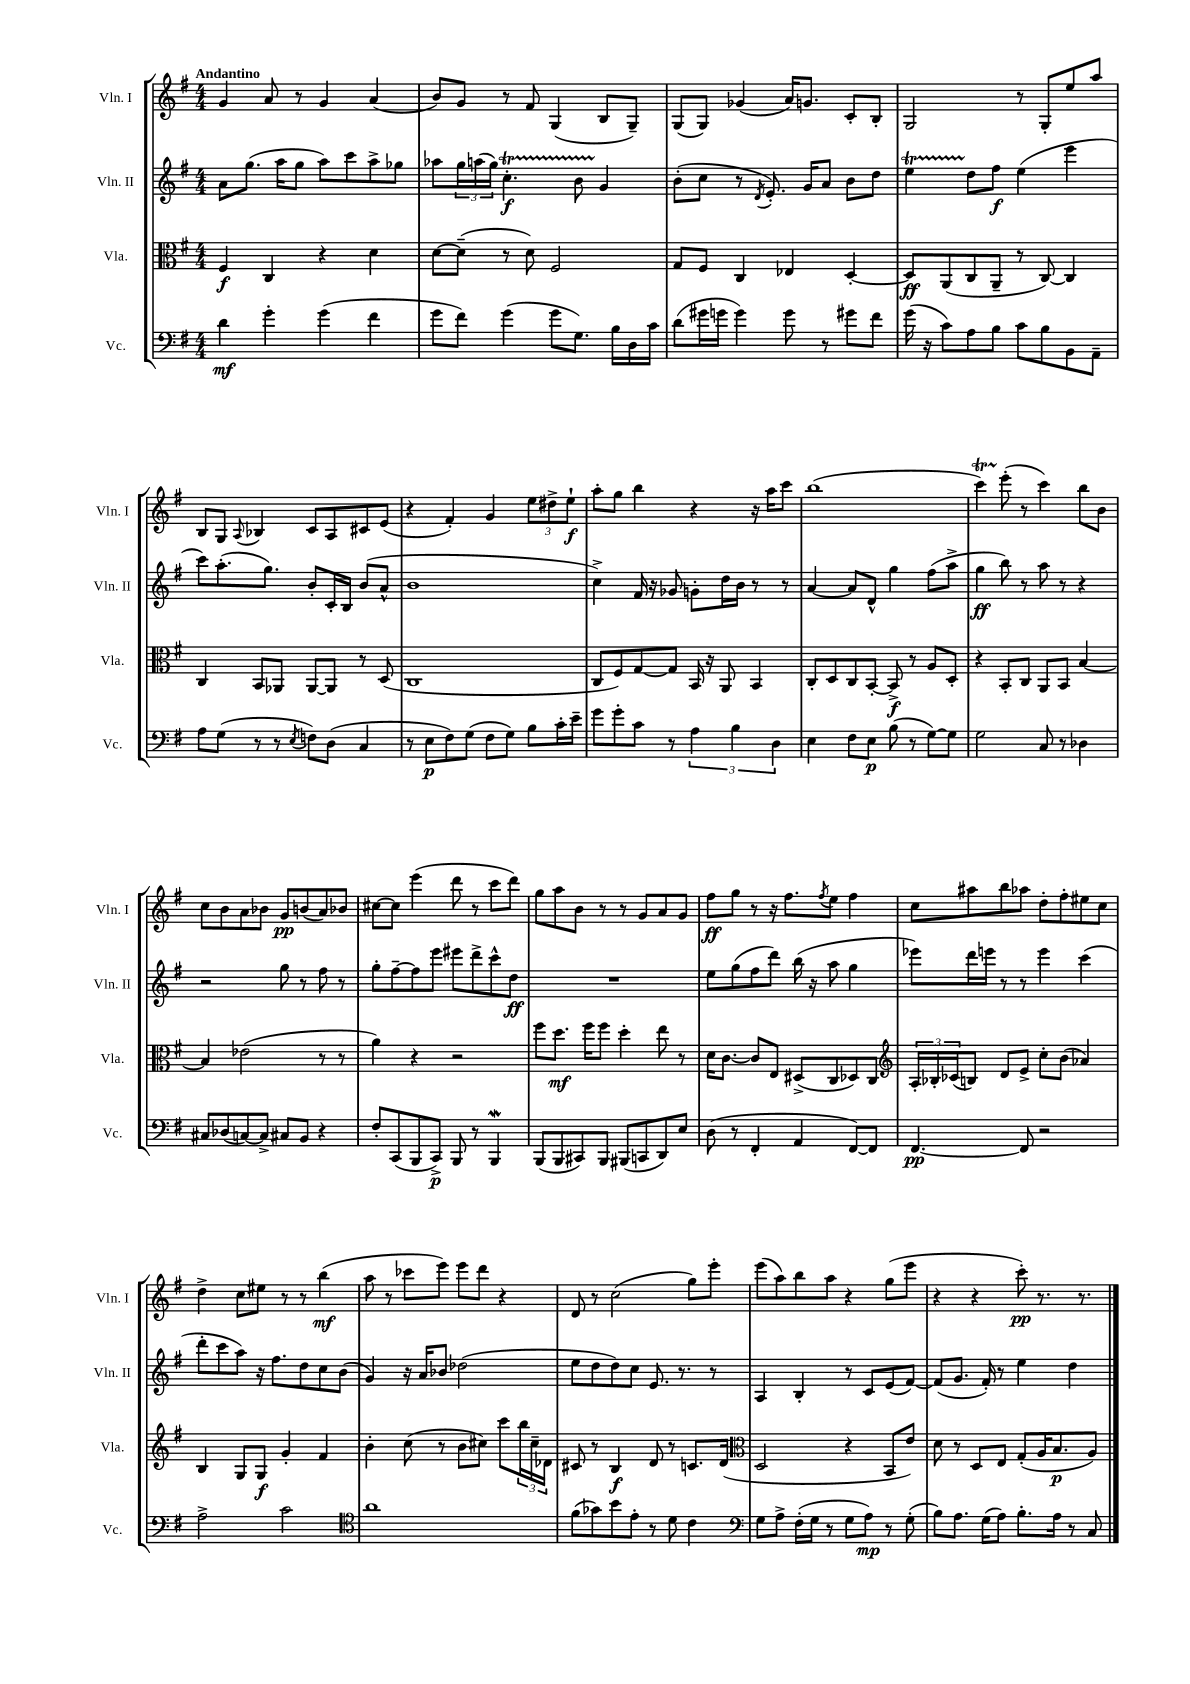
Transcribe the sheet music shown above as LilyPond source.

<<
\new StaffGroup <<
\new Staff = "s0" \with { instrumentName = "Vln. I" shortInstrumentName = "Vln. I" } {
    \clef treble \key g \major \numericTimeSignature \time 4/4 \tempo "Andantino"
    g'4 a'8 r8 g'4 a'4( |
    b'8) g'8 r8 fis'8 g4( b8 g8--) |
    g8( g8) ges'4( a'16) g'8. c'8-. b8-. |
    g2 r8 g8-. e''8 a''8 |
    b8 g8 \appoggiatura { a8 } bes4 c'8 a8 cis'8 e'8( |
    r4 fis'4-.) g'4 \tuplet 3/2 { e''8 dis''8-> e''8-!\f } |
    a''8-. g''8 b''4 r4 r16 a''16 c'''8 |
    b''1( |
    c'''4\startTrillSpan) e'''8-.\stopTrillSpan( r8 c'''4) b''8 b'8 |
    c''8 b'8 a'8 bes'8 g'8\pp b'8( a'8) bes'8 |
    cis''8~ cis''8 e'''4( d'''8 r8 c'''8 d'''8) |
    g''8 a''8 b'8 r8 r8 g'8 a'8 g'8 |
    fis''8\ff g''8 r8 r16 fis''8. \acciaccatura { fis''8 } e''8 fis''4 |
    c''8 ais''8 b''8 aes''8 d''8-. fis''8-. eis''8 c''8 |
    d''4-> c''8 eis''8 r8 r8 b''4\mf( |
    a''8 r8 ces'''8 e'''8) e'''8 d'''8 r4 |
    d'8 r8 c''2( g''8) e'''8-. |
    e'''8( a''8) b''8 a''8 r4 g''8( e'''8 |
    r4 r4 c'''8-.\pp) r8. r8. \bar "|." |
}
\new Staff = "s1" \with { instrumentName = "Vln. II" shortInstrumentName = "Vln. II" } {
    \clef treble \key g \major \numericTimeSignature \time 4/4
    a'8 g''8.( a''16 g''8 a''8) c'''8 a''8-> ges''8 |
    aes''8 \tuplet 3/2 { g''16 a''16( g''16) } c''4.-.\startTrillSpan\f b'8 g'4\stopTrillSpan |
    b'8-.( c''8 r8 \acciaccatura { d'8 } e'8.-.) g'16 a'8 b'8 d''8 |
    e''4\startTrillSpan d''8\stopTrillSpan fis''8\f e''4( e'''4 |
    c'''8) a''8.-.( g''8.) b'8-. c'16-. b16 b'8( a'8-^ |
    b'1 |
    c''4->) fis'16 r16 ges'8 g'8-. d''16 b'16 r8 r8 |
    a'4~ a'8 d'8-^ g''4 fis''8( a''8-> |
    g''4\ff b''8) r8 a''8 r8 r4 |
    r2 g''8 r8 fis''8 r8 |
    g''8-. fis''8~-- fis''8 e'''8 eis'''8 d'''8-> c'''8-^ d''8\ff |
    R1 |
    e''8 g''8( fis''8 d'''8) b''16( r16 a''8 g''4 |
    ees'''8) d'''16 e'''16 r8 r8 e'''4 c'''4( |
    d'''8-. c'''8 a''8) r16 fis''8. d''8 c''8 b'8( |
    g'4) r16 a'16 bes'8 des''2( |
    e''8 d''8 d''8) c''8 e'8. r8. r8 |
    a4 b4-. r8 c'8 e'8( fis'8~) |
    fis'8( g'8. fis'16-.) r8 e''4 d''4 \bar "|." |
}
\new Staff = "s2" \with { instrumentName = "Vla." shortInstrumentName = "Vla." } {
    \clef alto \key g \major \numericTimeSignature \time 4/4
    fis4\f c4 r4 d'4 |
    d'8~ d'8--( r8 d'8) fis2 |
    g8 fis8 c4 ees4 d4~-. |
    d8\ff a,8( c8 a,8-- r8 c8~) c4 |
    c4 b,8 aes,8 aes,8~ aes,8 r8 d8( |
    c1 |
    c8 fis8) g8~ g8 b,16 r16 a,8 b,4 |
    c8-. d8 c8 b,8~-. b,8->\f r8 a8 d8-. |
    r4 b,8-. c8 a,8 b,8 b4~ |
    b4 ees'2( r8 r8 |
    a'4) r4 r2 |
    fis''8 d''8.\mf fis''16 fis''8 d''4-. e''8 r8 |
    d'16 c'8.~ c'8 e8 dis8->( c8 des8) c8 |
    \clef treble \tuplet 3/2 { a16-. bes16-. ces'16( } b8) d'8 e'8-> c''8-. b'8( aes'4) |
    b4 g8 g8\f g'4-. fis'4 |
    b'4-. c''8( r8 b'8 cis''8) c'''8 \tuplet 3/2 { b''16 cis''16-- des'16 } |
    cis'8 r8 b4\f d'8 r8 c'8. d'16( |
    \clef alto d2 r4 b,8 e'8) |
    d'8 r8 d8 e8 g8-.( a16 b8.\p a8) \bar "|." |
}
\new Staff = "s3" \with { instrumentName = "Vc." shortInstrumentName = "Vc." } {
    \clef bass \key g \major \numericTimeSignature \time 4/4
    d'4\mf g'4-. g'4( fis'4 |
    g'8 fis'8) g'4( g'8 g8.) b16 d16 c'16 |
    d'8( gis'16 g'16 g'4) g'8 r8 gis'8 fis'8 |
    g'16( r16 c'8) a8 b8 c'8 b8 b,8 a,8-- |
    a8 g8( r8 r8 \acciaccatura { e8 } f8) d8( c4 |
    r8 e8\p fis8) g8( fis8 g8) b8 c'16-. e'16-- |
    g'8 g'8-. c'8 r8 \tuplet 3/2 { a4 b4 d4 } |
    e4 fis8 e8\p b8( r8 g8~) g8 |
    g2 c8 r8 des4 |
    cis8 des8( c8~) c8-> cis8 b,8 r4 |
    fis8-. c,8( b,,8 c,8->\p) b,,8 r8 b,,4\mordent |
    b,,8( b,,8 cis,8) b,,8 bis,,8( c,8 d,8) e8 |
    d8( r8 fis,4-. a,4 fis,8~) fis,8 |
    fis,4.~\pp fis,8 r2 |
    a2-> c'2 |
    \clef tenor a'1 |
    fis'8( ges'8) b'8 e'8-. r8 d'8 c'4 |
    \clef bass g8 a8-> fis16-.( g16 r8 g8 a8\mp) r8 g8-.( |
    b8) a8. g16( a8) b8.-. a16 r8 c8 \bar "|." |
}
>>
>>
\layout { \context { \Score \remove "Bar_number_engraver" } }
